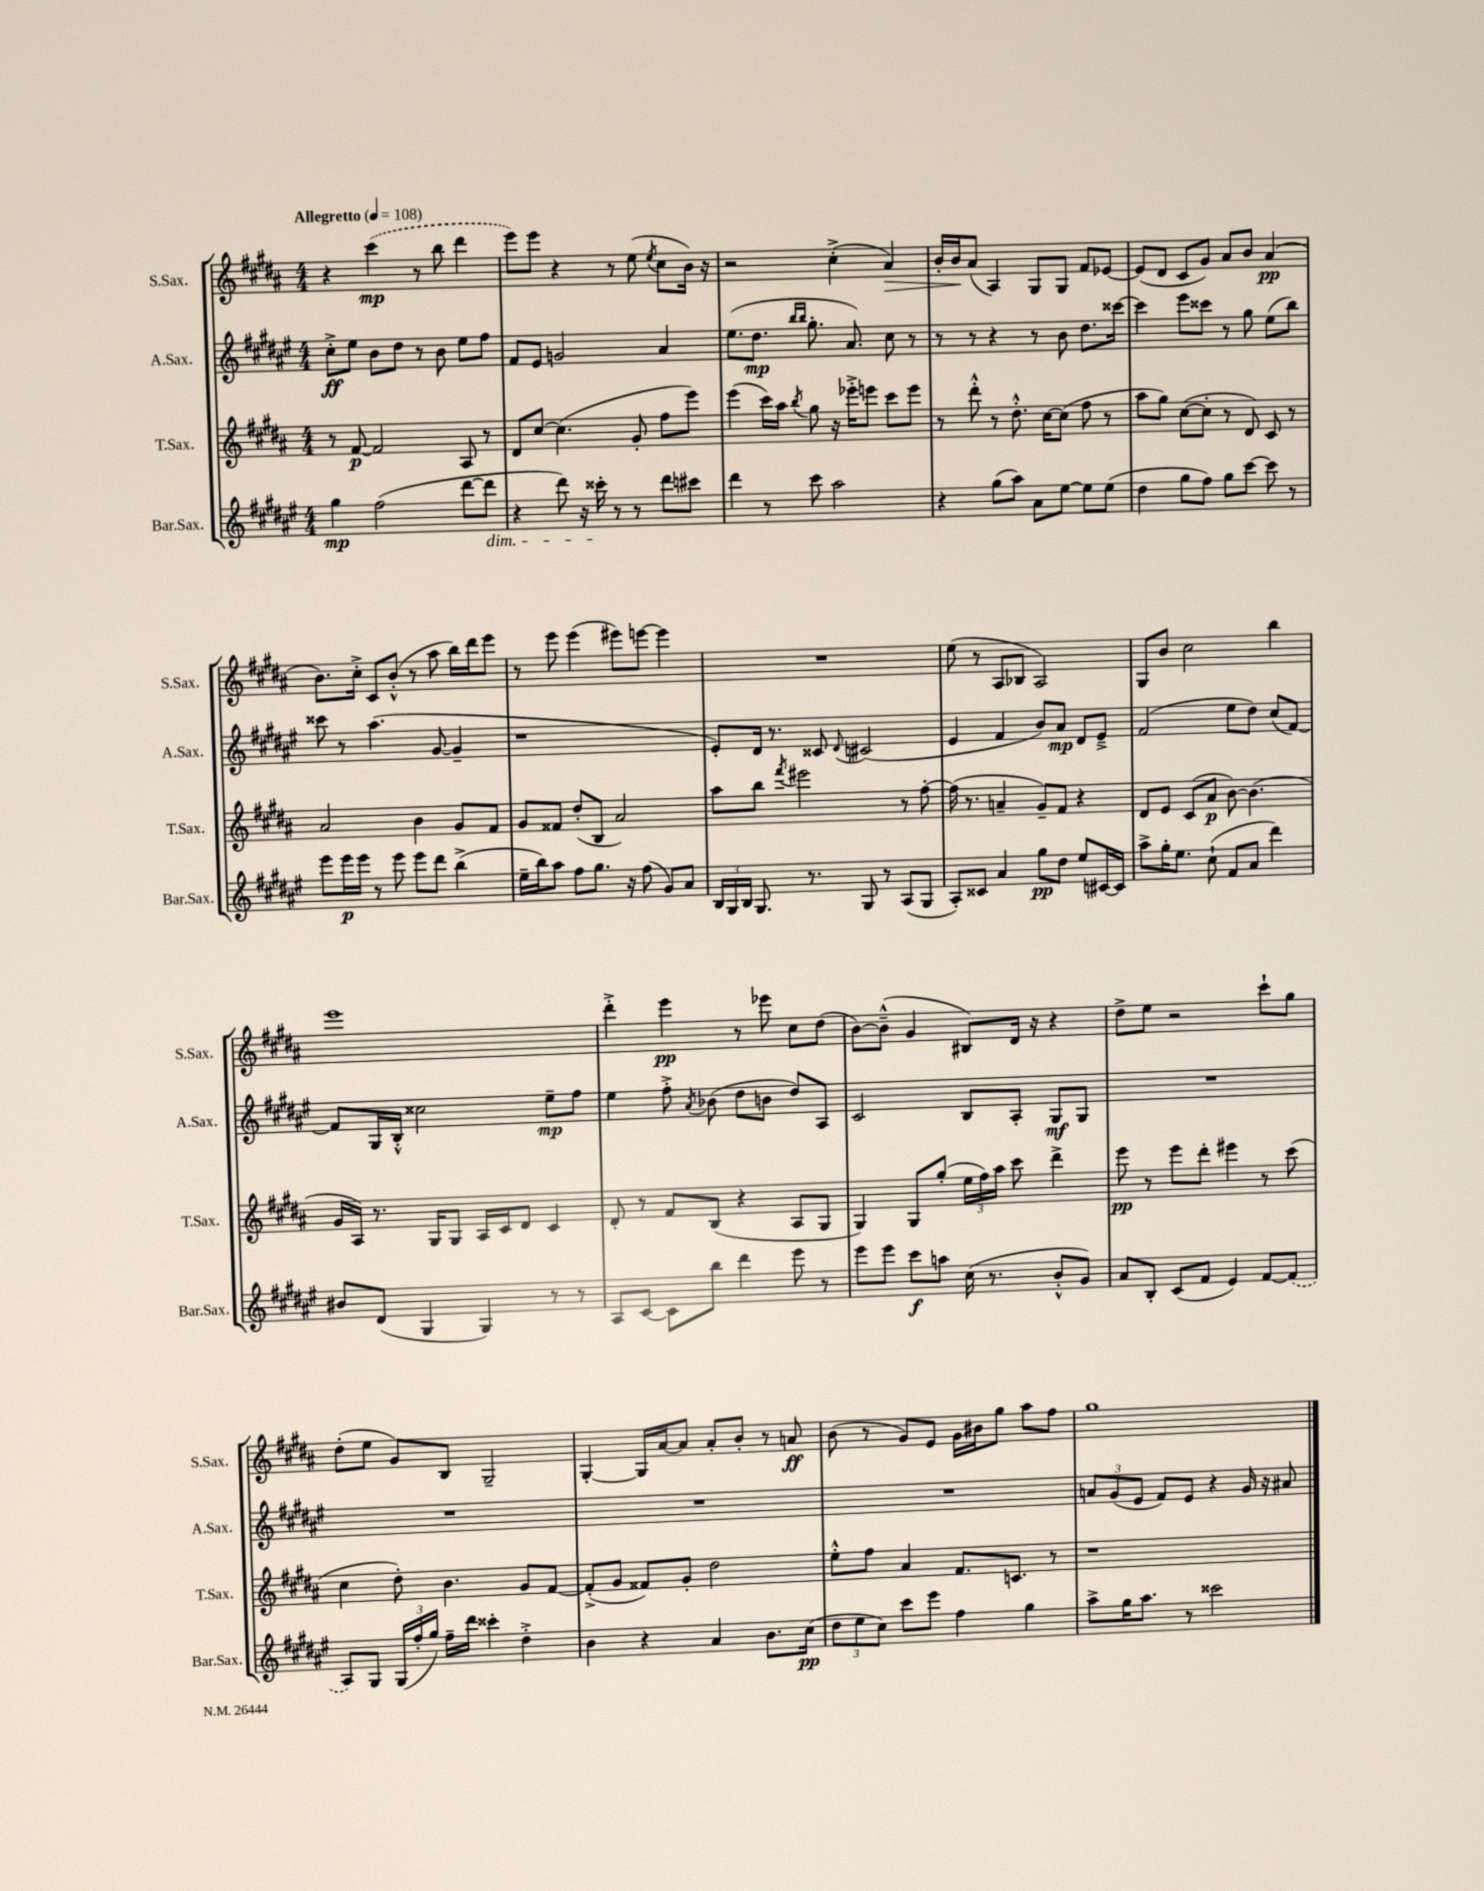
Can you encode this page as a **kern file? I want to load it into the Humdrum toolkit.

**kern	**dynam	**kern	**dynam	**kern	**dynam	**kern	**dynam
*part4	*part4	*part3	*part3	*part2	*part2	*part1	*part1
*staff4	*staff4	*staff3	*staff3	*staff2	*staff2	*staff1	*staff1
*I"Bar.Sax.	*	*I"T.Sax.	*	*I"A.Sax.	*	*I"S.Sax.	*
*I'Bar.Sax.	*	*I'T.Sax.	*	*I'A.Sax.	*	*I'S.Sax.	*
*clefG2	*	*clefG2	*	*clefG2	*	*clefG2	*
*k[f#c#g#d#a#e#]	*	*k[f#c#g#d#a#]	*	*k[f#c#g#d#a#e#]	*	*k[f#c#g#d#a#]	*
*M4/4	*	*M4/4	*	*M4/4	*	*M4/4	*
*MM108	*	*MM108	*	*MM108	*	*MM108	*
=1	=1	=1	=1	=1	=1	=1	=1
!	!	!	!	!	!	!LO:TX:a:B:t=Allegretto	!
4gg#\	mp	8r	.	8cc#'^\L	ff	4r	.
.	.	[8f#/	p	8ee#\J	.	.	.
(2ff#\	.	2f#/]	.	8b\L	.	(4ccc#\	mp
.	.	.	.	8dd#\J	.	.	.
.	.	.	.	8r	.	8r	.
.	.	.	.	8b\	.	8bb\	.
[8ddd#\L	.	8A#/	.	8ee#\L	.	4ddd#\	.
!LO:TX:b:i:t=dim.	!	!	!	!	!	!	!
8ddd#\J]	.	8r	.	8ff#\J	.	.	.
=2	=2	=2	=2	=2	=2	=2	=2
4r	.	8d#/L	.	8f#/L	.	8eee\L)	.
.	.	[8cc#/J	.	8e#/J	.	8eee\J	.
8ddd#\)	.	(4.cc#\]	.	2gn/	.	4r	.
16r	.	.	.	.	.	.	.
16ccc##X'\	.	.	.	.	.	.	.
8r	.	.	.	.	.	8r	.
8r	.	8g#'/	.	.	.	(8ee\	.
.	.	.	.	.	.	8qee/	.
8ddd#\L	.	8ff#\L	.	4a#/	.	8cc#\L	.
8ccc#X\J	.	8eee\J)	.	.	.	16b\Jk)	.
.	.	.	.	.	.	16r	.
=3	=3	=3	=3	=3	=3	=3	=3
4ddd#\	.	(4eee\	.	(8.ee#\L	.	2r	.
.	.	.	.	8.dd#\J	mp	.	.
8r	.	16ccc#\LL)	.	.	.	.	.
.	.	16aa#\JJ	.	.	.	.	.
.	.	.	.	16qqbb/LL	.	.	.
.	.	8qbb/	.	16qqbb/JJ	.	.	.
8ccc#\	.	8gg#\	.	8.gg#'\	.	.	.
2aa#\	.	16r	.	.	.	(4cc#'^\	.
.	.	16eee-X'^\KL	.	8.a#/)	.	.	.
.	.	8eeen\J	.	.	.	.	.
!	!	!	!	!	!	!	!LO:HP:b
.	.	8ccc#\L	.	8cc#\	.	4a#/)	>
.	.	8eee\J	.	8r	.	.	.
=4	=4	=4	=4	=4	=4	=4	=4
4r	.	8r	.	8r	.	16b'/LL	.
.	.	.	.	.	.	16b/J	.
.	.	8ddd#'^^\	.	8r	.	(8a#/J	]
(8gg#\L	.	8r	.	4r	.	4A#/)	.
8aa#\J)	.	8.dd#'^^\	.	.	.	.	.
8a#\L	.	.	.	8r	.	8G#/L	.
.	.	[16cc#\KL	.	.	.	.	.
[8ee#\J	.	(8cc#\J]	.	8b\	.	8G#/J	.
8ee#\L]	.	8ff#\	.	8.dd#\L	.	8f#/L	.
(8ee#\J	.	8r	.	.	.	[8e-X/J	.
.	.	.	.	[16ccc##X\Jk	.	.	.
=5	=5	=5	=5	=5	=5	=5	=5
4dd#\	.	8aa#\L	.	4ccc##\]	.	(8e-/L]	.
.	.	8gg#\J)	.	.	.	8d#/J	.
8gg#\L	.	([8cc#\L	.	8eee#\L	.	8c#/L	.
8ff#\J)	.	8cc#'\J]	.	8ccc##X\J	.	8g#/J)	.
8gg#\L	.	8r	.	8r	.	8a#/L	.
[8ccc#\J	.	8d#/)	.	8gg#\	.	8b/J	.
8ccc#\]	.	8c#/	.	(8ee#\L	.	(4a#/	pp
8r	.	8r	.	8bb\J)	.	.	.
!!LO:LB:g=z
=6	=6	=6	=6	=6	=6	=6	=6
8eee#\L	.	2a#/	.	8ccc##X\	.	8.b\L)	.
16eee#\L	p	.	.	8r	.	.	.
16eee#\JJ	.	.	.	.	.	16cc#'^\Jk	.
8r	.	.	.	(4.aa#\	.	8c#/L	.
8eee#\	.	.	.	.	.	(8b'^^/J	.
8eee#\L	.	4b\	.	.	.	8r	.
8ddd#\J	.	.	.	[8g#/	.	8aa#\	.
(4bb^\	.	8g#/L	.	4g#~/]	.	16bb\LL)	.
.	.	.	.	.	.	16ddd#\J	.
.	.	8f#/J	.	.	.	8eee\J	.
=7	=7	=7	=7	=7	=7	=7	=7
16ee#~\LL	.	8g#/L	.	1r	.	8r	.
16bb\J)	.	.	.	.	.	.	.
8aa#\J	.	8f##X/J	.	.	.	8eee\	.
8ff#\L	.	(8dd#'/L	.	.	.	(4eee\	.
8.gg#\J	.	8B/J	.	.	.	.	.
.	.	2a#/)	.	.	.	8eee#X\L)	.
16r	.	.	.	.	.	.	.
(8ff#\	.	.	.	.	.	[8eeen\J	.
8g#/L)	.	.	.	.	.	4eee\]	.
8a#/J	.	.	.	.	.	.	.
=8	=8	=8	=8	=8	=8	=8	=8
24B/LL	.	8aa#\L	.	8e#'/L)	.	1r	.
24G#/	.	.	.	.	.	.	.
24B/JJ	.	.	.	.	.	.	.
8.G#/	.	8bb\J	.	16d#/Jk	.	.	.
.	.	.	.	8.r	.	.	.
.	.	8qfff#/	.	.	.	.	.
.	.	2eee#X\	.	.	.	.	.
8.r	.	.	.	.	.	.	.
.	.	.	.	8c##X/	.	.	.
.	.	.	.	8qqd#/	.	.	.
8G#/	.	.	.	(2c#X/	.	.	.
8r	.	.	.	.	.	.	.
(8A#/L	.	8r	.	.	.	.	.
8G#/J	.	[8ff#'\	.	.	.	.	.
=9	=9	=9	=9	=9	=9	=9	=9
8A#'/L)	.	(16ff#\]	.	4e#/	.	(8ee\	.
.	.	8.r	.	.	.	.	.
8c##X/J	.	.	.	.	.	8r	.
4a#/	.	4an~/	.	4f#/	.	8A#/L	.
.	.	.	.	.	.	8B-X/J	.
8gg#\L	pp	8g#~/L)	.	8b/L)	.	2A#/)	.
8dd#\J	.	8f#/J	.	8a#/J	mp	.	.
8ee#/L	.	4r	.	8d#/L	.	.	.
[16c#X/L	.	.	.	8e#~^/J	.	.	.
16c#/JJ]	.	.	.	.	.	.	.
=10	=10	=10	=10	=10	=10	=10	=10
8aa#^\L	.	8d#/L	.	(2f#/	.	8G#/L	.
16gg#'\K	.	8e/J	.	.	.	8b/J	.
8.ee#\J	.	.	.	.	.	.	.
.	.	(8c#/L	.	.	.	2cc#\	.
(8cc#`\	.	8a#/J	p	.	.	.	.
8f#/L	.	[8b\)	.	8ee#\L	.	.	.
8a#/J	.	(4.b\]	.	8dd#\J)	.	.	.
4ddd#\)	.	.	.	(8cc#/L	.	4bb\	.
.	.	.	.	[8f#/J)	.	.	.
!!LO:LB:g=z
=11	=11	=11	=11	=11	=11	=11	=11
8b#X/L	.	16g#/LL	.	8f#/L]	.	1eee	.
.	.	16A#/JJ)	.	.	.	.	.
(8d#/J	.	8.r	.	16G#/L	.	.	.
.	.	.	.	16B'^^/JJ	.	.	.
4G#/	.	.	.	2cc##X\	.	.	.
.	.	16G#/KL	.	.	.	.	.
.	.	8G#/J	.	.	.	.	.
4G#/)	.	16A#/LL	.	.	.	.	.
.	.	16c#/J	.	.	.	.	.
.	.	8d#/J	.	.	.	.	.
8r	.	4c#/	.	8ee#~\L	mp	.	.
8r	.	.	.	8ff#\J	.	.	.
=12	=12	=12	=12	=12	=12	=12	=12
8A#/L	.	8d#'/	.	4ee#\	.	4ddd#'^\	.
[8c#/J	.	8r	.	.	.	.	.
8c#\L]	.	8f#/L	.	8ff#'^\	.	4eee\	pp
.	.	.	.	8qa#/	.	.	.
8bb\J	.	(8B/J	.	(8b-X\	.	.	.
4ddd#\	.	4r	.	8dd#\L	.	8r	.
.	.	.	.	8bn\J	.	8eee-X\	.
8eee#\	.	8A#/L	.	8dd#/L)	.	8cc#\L	.
8r	.	8G#/J	.	8A#/J	.	(8dd#\J	.
=13	=13	=13	=13	=13	=13	=13	=13
8eee#\L	.	4G#/)	.	2c#/	.	[8b\L)	.
8eee#\J	.	.	.	.	.	(8b~^^\J]	.
8ccc#\L	f	8G#/L	.	.	.	4g#/	.
8aan\J	.	(8gg#'/J	.	.	.	.	.
(16cc#\	.	24ee\LL	.	8B/L	.	8B#X/L)	.
.	.	24ff#\)	.	.	.	.	.
8.r	.	.	.	.	.	.	.
.	.	24aa#\JJ	.	.	.	.	.
.	.	8ccc#\	.	8A#'/J	.	16d#/Jk	.
.	.	.	.	.	.	16r	.
8b'^^/L	.	4ddd#^\	.	8G#/L	mf	4r	.
8g#/J)	.	.	.	8G#/J	.	.	.
=14	=14	=14	=14	=14	=14	=14	=14
8a#/L	.	8eee\	pp	1r	.	8dd#^\L	.
8B'/J	.	8r	.	.	.	8ee\J	.
(8c#/L	.	8eee\L	.	.	.	2r	.
8f#/J	.	8ddd#'\J	.	.	.	.	.
4e#/)	.	4eee#X\	.	.	.	.	.
[8f#/L	.	8r	.	.	.	8ccc#`\L	.
(8f#/J]	.	(8ccc#\	.	.	.	8gg#\J	.
!!LO:LB:g=z
=15	=15	=15	=15	=15	=15	=15	=15
8A#/L)	.	4cc#\	.	1r	.	(8dd#'\L	.
8G#/J	.	.	.	.	.	8ee\J	.
(24G#/LL	.	8dd#'\)	.	.	.	8g#/L)	.
24ff#'/	.	.	.	.	.	.	.
24gg#/JJ)	.	.	.	.	.	.	.
16ff#~\LL	.	4.b\	.	.	.	8B/J	.
16ddd#\JJ	.	.	.	.	.	.	.
4ccc##X'\	.	.	.	.	.	2G#~/	.
4dd#'^\	.	8g#/L	.	.	.	.	.
.	.	[8f#/J	.	.	.	.	.
=16	=16	=16	=16	=16	=16	=16	=16
4b\	.	(8f#'^/L]	.	1r	.	[4G#'/	.
.	.	8g#/J	.	.	.	.	.
4r	.	8f##X/L)	.	.	.	16G#/LL]	.
.	.	.	.	.	.	[16a#/J	.
.	.	8g#'/J	.	.	.	8a#/J]	.
4a#/	.	2dd#\	.	.	.	8a#'/L	.
.	.	.	.	.	.	8b'/J	.
8.b\L	.	.	.	.	.	8r	.
.	.	.	.	.	.	8an/	ff
(16cc#\Jk	pp	.	.	.	.	.	.
=17	=17	=17	=17	=17	=17	=17	=17
12dd#\L	.	8ee'^^\L	.	1r	.	(8b\	.
12ee#\	.	.	.	.	.	.	.
.	.	8ff#\J	.	.	.	8r	.
12cc#\J)	.	.	.	.	.	.	.
8ccc#\L	.	4a#/	.	.	.	8g#/L)	.
8eee#\J	.	.	.	.	.	8e/J	.
4ff#\	.	8.f#/L	.	.	.	16g#\LL	.
.	.	.	.	.	.	16b#X\J	.
.	.	.	.	.	.	8gg#\J	.
.	.	8.cn/J	.	.	.	.	.
4gg#\	.	.	.	.	.	8aa#\L	.
.	.	8r	.	.	.	8ff#\J	.
=18	=18	=18	=18	=18	=18	=18	=18
8aa#^\L	.	1r	.	12an/L	.	1gg#	.
.	.	.	.	(12g#/	.	.	.
16gg#\K	.	.	.	.	.	.	.
.	.	.	.	12e#/J	.	.	.
8.aa#\J	.	.	.	.	.	.	.
.	.	.	.	8f#/L)	.	.	.
8r	.	.	.	8e#/J	.	.	.
2ccc##X\	.	.	.	4r	.	.	.
.	.	.	.	16g#/	.	.	.
.	.	.	.	16r	.	.	.
.	.	.	.	8a#X/	.	.	.
==	==	==	==	==	==	==	==
*-	*-	*-	*-	*-	*-	*-	*-
